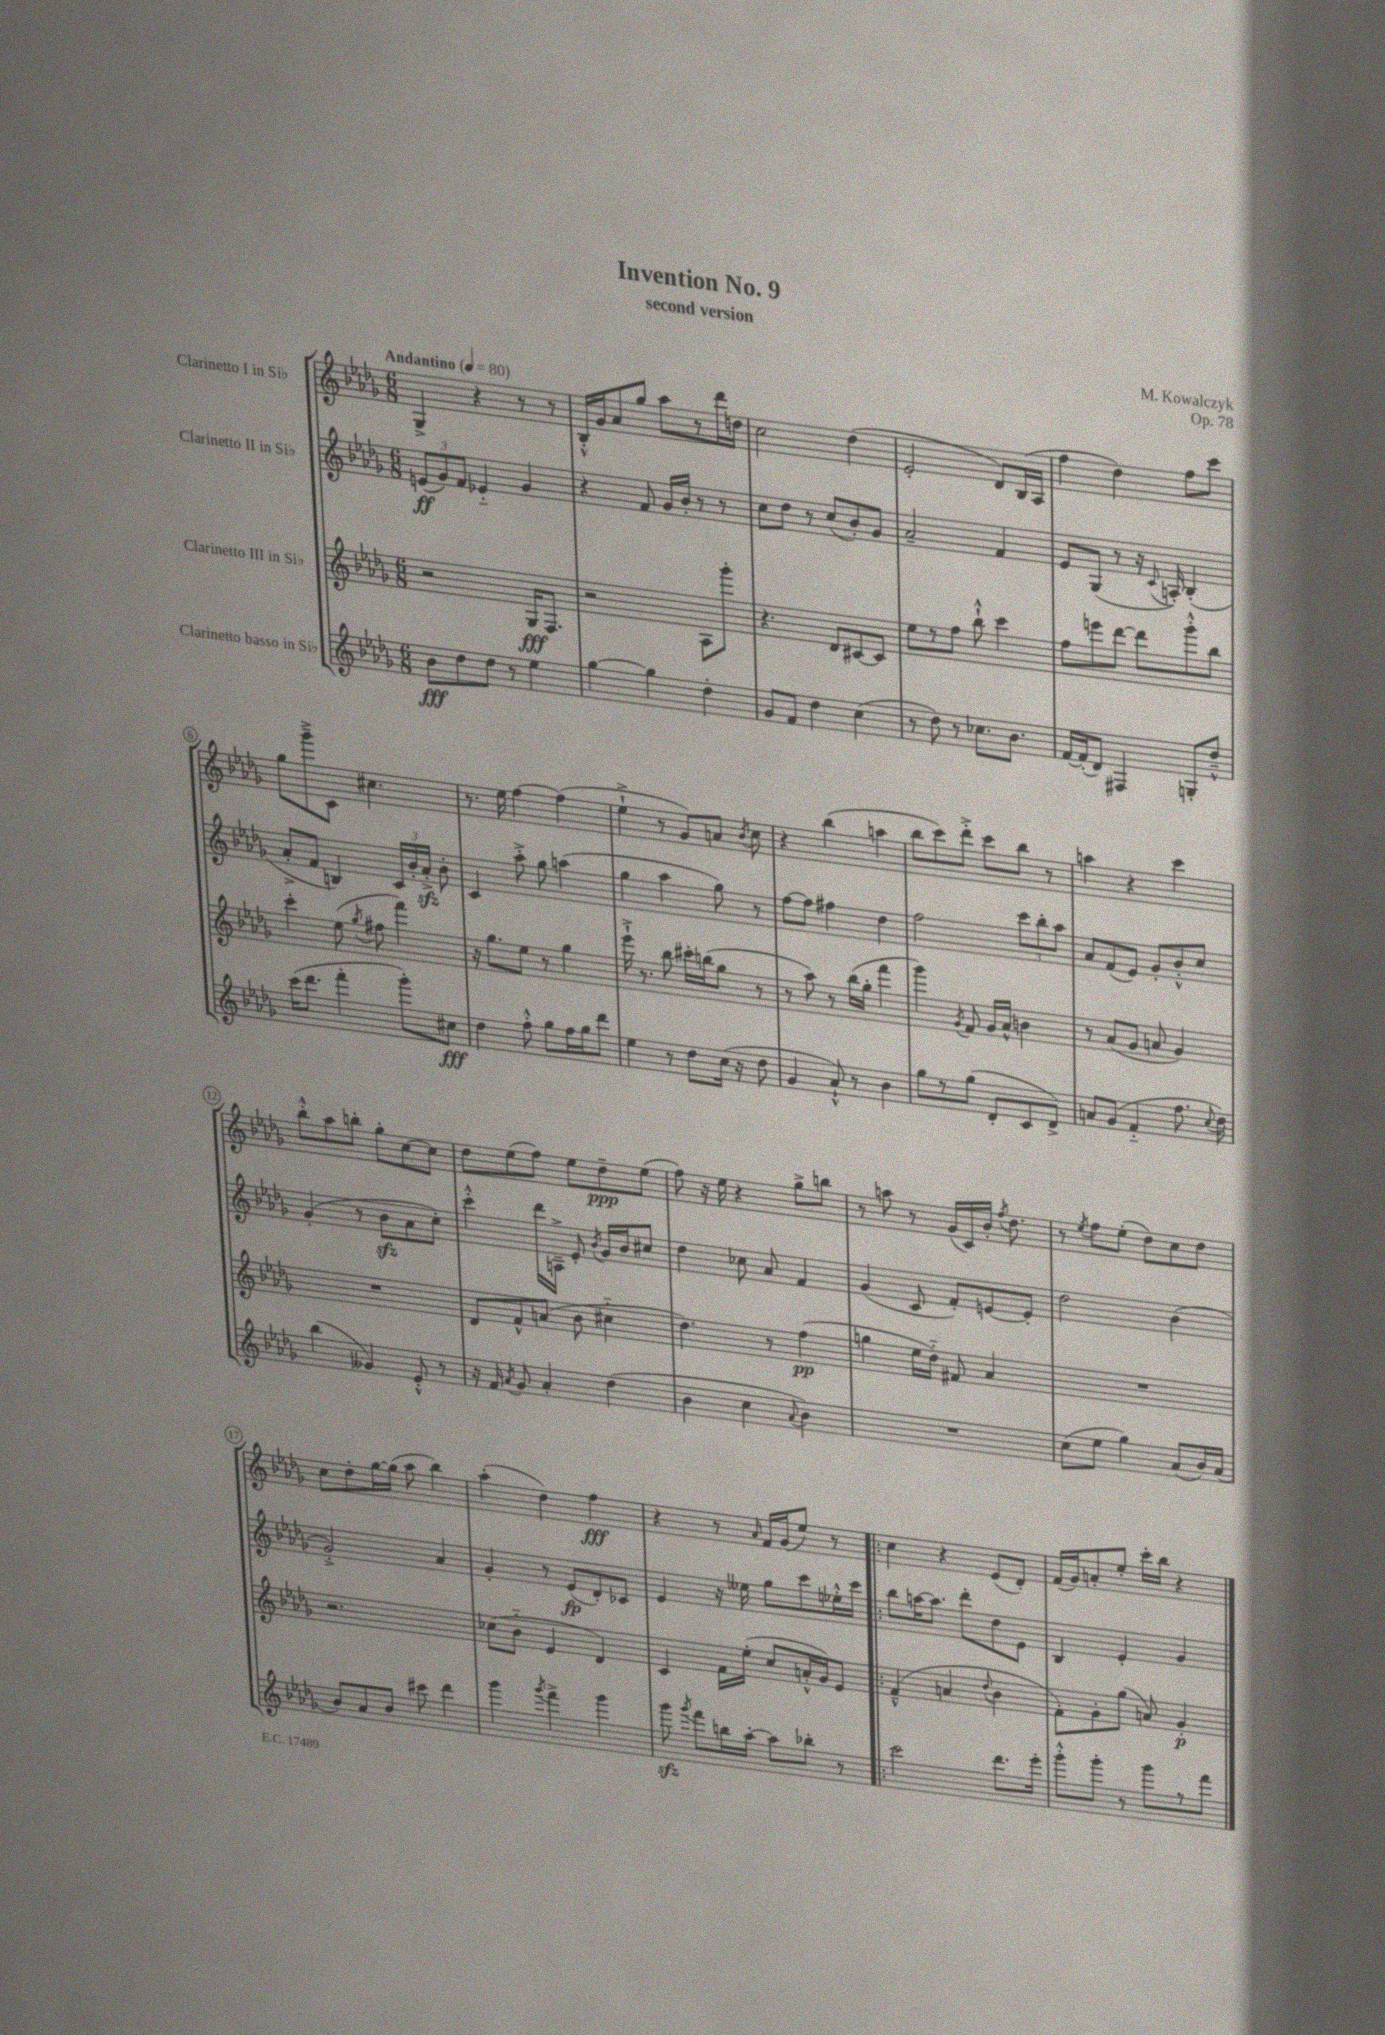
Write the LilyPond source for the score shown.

\header { title = "Invention No. 9" composer = "M. Kowalczyk" subtitle = "second version" opus = "Op. 78" }
<<
\new StaffGroup <<
\new Staff = "s0" \with { instrumentName = "Clarinetto I in Sib" } {
    \clef treble \key des \major \numericTimeSignature \time 6/8 \tempo "Andantino" 4 = 80
    \autoBeamOff ges4-> r4 r8 r8 |
    bes16[-.-^ ges'16 aes'8 ges''8] aes''8[ r8 des'''16 d''16] |
    c''2 des''4( |
    ees'2-. des'8[) bes16( aes16] |
    f''4 des''4) f''8[ c'''8] |
    ges''8[ ges'''8---> c'8] cis''4. |
    r8. ees''16 f''4~ f''4( |
    ees''4-!-> r8 ges'8[) a'8] \acciaccatura { bes'8 } c''8 |
    r4 bes''4( a''4 |
    bes''8[ c'''8) des'''8]-.-> c'''8[ bes''8] r8 |
    a''4 r4 c'''4 |
    bes''8[-.-^ aes''8 b''8]-. ges''8[-. c''8~ c''8] |
    des''8[ ees''8( f''8]) ees''8[ des''8--\ppp ees''8]( |
    f''8) r16 ees''16 r4 ges''8[-> b''8] |
    r8 a''8 r8 ges'16[( c'16) bes'16]-. \acciaccatura { f''8 } des''8. |
    r8 \acciaccatura { ees''8 } f''8[ ees''8]-.( des''8[) c''8 des''8] |
    c''8[ des''8-. ges''16~ ges''16]( aes''8 bes''4) |
    aes''4-.( des''4) f''4\fff |
    r4 r8 \grace { aes'16 } f'16[ ges'16( ees''8]) r8 |
    \bar ".|:" c''4 r4 ees'8[( des'8]-.) |
    f'16[( ges'16) a'8-. ees''8]-. c'''16[-. bes''16] r4 \bar "|." |
}
\new Staff = "s1" \with { instrumentName = "Clarinetto II in Sib" } {
    \clef treble \key des \major \numericTimeSignature \time 6/8
    \autoBeamOff \tuplet 3/2 { e'8[\ff( ges'8) f'8] } ees'4-_ ges'4 |
    r4 f'8 ges'16[ bes'16]-. r8 r8 |
    c''8[ des''8] r8 c''8[( bes'8-.) ges'8] |
    aes'2-- f'4 |
    ees'8[ ges8]( r8 r16 \appoggiatura { c'8 } a16-.) bes4-.( |
    aes'8[-.-> f'8] b4) \tuplet 3/2 { c'16[ bes'16-. aes'16]-.->\sfz } bes'8-. |
    c'4 aes''8-.-> ges''8 a''4( |
    ges''4 aes''4 ges''8) r8 |
    f''8[~ f''8] fis''4 des''4 |
    f''2 \tuplet 3/2 { c'''8[ bes''8-. aes''8] } |
    aes'8[ f'8( ees'8]) ges'8[-. bes'8-.-^ c''8] |
    ges'4-.( r8 bes'8[\sfz aes'8 c''8]-.) |
    c'''4-.-^ des'''16[ a16]---> ees'8-. \acciaccatura { bes'8 } ges'16[ bes'16 cis''8] |
    des''4 ces''8 aes'8 f'4 |
    ges'4( c'8 f'8[-.) e'8~ e'8]-. |
    des''2 bes'4( |
    ges'2-.->) aes'4 |
    ges'4-. r8 ees'8[\fp( des'8-.) ces'8] |
    ees'4 r16 eeses''16 ges''8[ c'''8 ees''16-.-^ c'''16] |
    \bar ".|:" bes''8[ a''16~ a''8.] des'''8[-. des''8 ees'8] |
    bes4 ees'4-. ges'4 \bar "|." |
}
\new Staff = "s2" \with { instrumentName = "Clarinetto III in Sib" } {
    \clef treble \key des \major \numericTimeSignature \time 6/8
    \autoBeamOff r2 ges16[\fff f8.] |
    r2 aes8[ ges'''8]-. |
    r4. des'8[ cis'8~ cis'8] |
    ees''8[ r8 f''8] bes''8-!-^ c'''4 |
    f''8[ e'''8 des'''8]~ des'''8[ ges'''8-.-^ bes''8] |
    c'''4-. ees''8( \acciaccatura { ges''8 } fis''8 f'''4) |
    r16 ges''8.[ ees''8] r8 ges''4 |
    ees'''16-!-> r8. bes''8 cis'''16[-. b''16( ges''8] r8 |
    r8 aes''8) r8 bes''16[( ges''16]-. f'''4 |
    ges'''4) \acciaccatura { ges'8 } f'8 ges'16[ aes'16]-^ b'4 |
    r8 aes'8[( ges'8] a'8 ges'4) |
    R2. |
    des'8[ f'8-^ a'8]( bes'8 cis''4-_ |
    des''4.) r8 f''4\pp( |
    g''4 ees''16[ des''16]-_) fis'8 aes'4 |
    R2. |
    r2. |
    ces''8[( bes'8]-_ ees'4 des'4) |
    c'4 f'16[ ees''16]-.( c''8[ a'16-.-^ ges'16) ees'8] |
    \bar ".|:" f'4---^( a'4 \appoggiatura { des''8 } bes'4 |
    f'8[-.) ges'8-. ges''8]( a'8) ges'4-.\p \bar "|." |
}
\new Staff = "s3" \with { instrumentName = "Clarinetto basso in Sib" } {
    \clef treble \key des \major \numericTimeSignature \time 6/8
    \autoBeamOff bes'8[\fff des''8 des''8] r8 ees''4 |
    ges''4~ ges''4 des''4-. |
    ges'8[ f'8] des''4 c''4( |
    r8 des''8) r8 ces''8.[ bes'8.] |
    f'16[~ f'16-.( des'8]) fis4 g8[-. des''8]---^ |
    c'''16[( des'''8.] f'''4-. ges'''8[-.) cis''8]\fff |
    des''4 f''8-.-^ ges''8[ f''16 ges''16 des'''8] |
    ees''4 r8 des''8[ c''16]( r16 des''8 |
    ges'4 aes'8-!-^) r8 bes'4 |
    ges''8[ r8 ges''8]( des'8[-. c'8 des'8]->) |
    a'8[ ges'8]( f'4-_ f''8. \appoggiatura { c''8 } des''16) |
    bes''4( geses'4) ees'8-.-^ r8 |
    r16 f'16 \acciaccatura { aes'8 } ges'8 aes'4-. des''4( |
    bes'4 c''4 \appoggiatura { aes'8 } bes'4) |
    R2. |
    c''8[( ees''8] ges''4) aes'8[( bes'16) aes'16]( |
    bes'8[) aes'8 bes'8] cis'''8 des'''4 |
    ges'''4 \acciaccatura { ges'''8 } f'''4-> ges'''4 |
    ges'''8\sfz \acciaccatura { ges'''8 } f'''8[ b''16 aes''16]~-. aes''8[ bes''8]-. r8 |
    \bar ".|:" c'''2 des'''8.[ ees'''16]-. |
    ges'''8[-.-^ ges'''8]-. r8 ges'''8[ r8 f'''8] \bar "|." |
}
>>
>>
\layout { \context { \Score \override BarNumber.stencil = #(make-stencil-circler 0.1 0.3 ly:text-interface::print) } }
